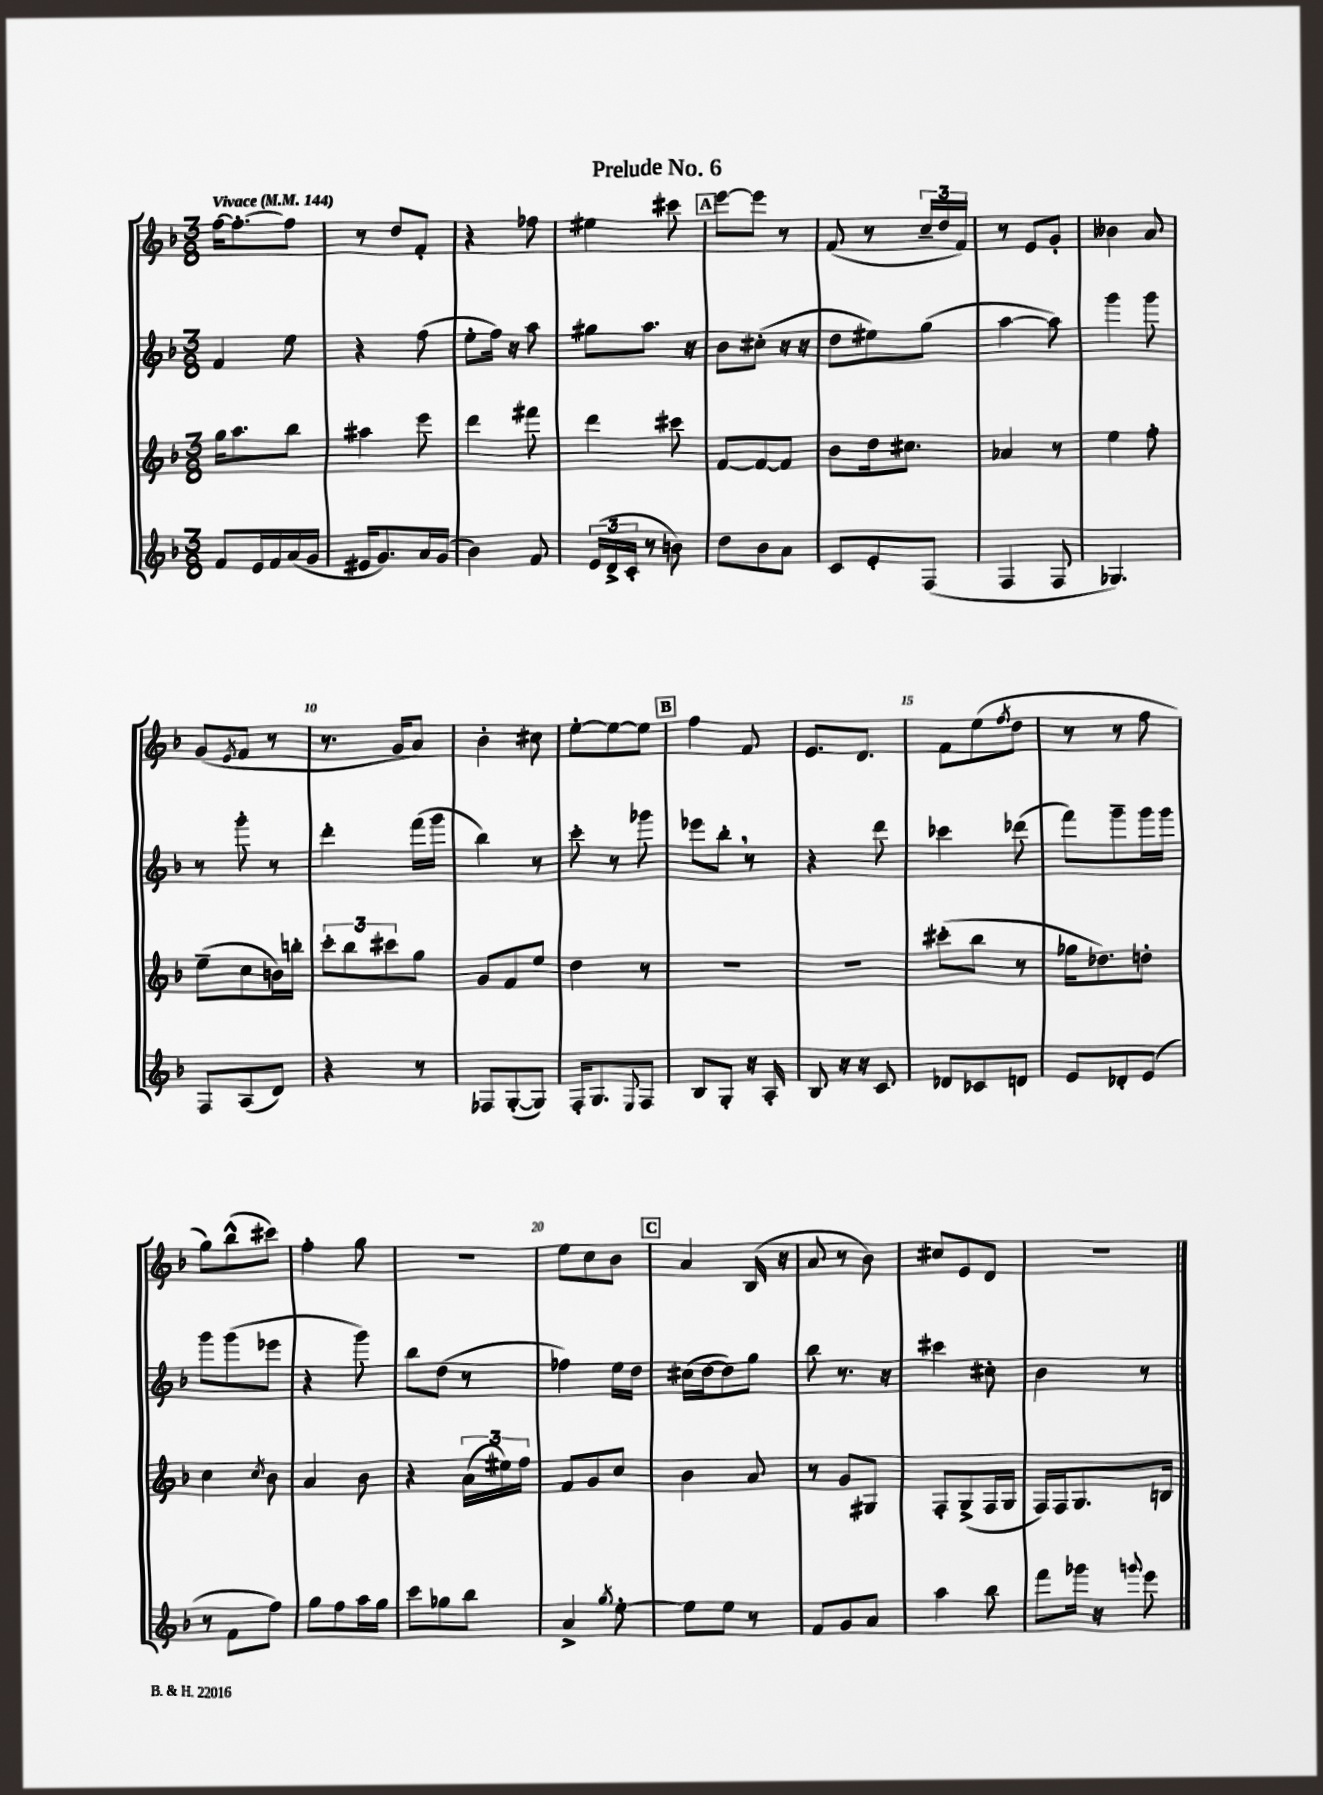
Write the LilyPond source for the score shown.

\header { title = "Prelude No. 6" }
<<
\new StaffGroup <<
\new Staff = "s0" {
    \clef treble \key f \major \numericTimeSignature \time 3/8 \tempo "Vivace" 4 = 144
    f''16~ f''8.~-. f''8 |
    r8 d''8 f'8-. |
    r4 fes''8 |
    eis''4 cis'''8 |
    \mark \markup { \box "A" } e'''8~ e'''8 r8 |
    f'8( r8 \tuplet 3/2 { c''16-- d''16 f'16) } |
    r8 e'8 g'8-. |
    beses'4 a'8 |
    g'8( \acciaccatura { e'8 } f'8 r8 |
    r8. g'16 a'8) |
    bes'4-. cis''8 |
    e''8~-. e''8~ e''8 |
    \mark \markup { \box "B" } f''4 f'8 |
    e'8. d'8. |
    f'8 e''8( \acciaccatura { f''8 } d''8 |
    r8 r8 f''8 |
    g''8) bes''8-^( cis'''8) |
    f''4-. g''8 |
    R4. |
    e''8 c''8 bes'8 |
    \mark \markup { \box "C" } a'4 bes16( r16 |
    a'8 r8 bes'8) |
    cis''8 e'8 d'8 |
    R4. \bar "|." |
}
\new Staff = "s1" {
    \clef treble \key f \major \numericTimeSignature \time 3/8
    f'4 e''8 |
    r4 f''8( |
    e''8-. f''16) r16 a''8 |
    gis''8 a''8. r16 |
    \mark \markup { \box "A" } bes'8 cis''8-.( r16 r16 |
    d''8 eis''8) g''8( |
    a''4~ a''8) |
    g'''4 g'''8 |
    r8 g'''8-. r8 |
    d'''4-. f'''16( g'''16 |
    bes''4) r8 |
    c'''8-. r8 ges'''8 |
    \mark \markup { \box "B" } ees'''8 bes''8-. \breathe r8 |
    r4 d'''8 |
    ces'''4 des'''8( |
    f'''8) g'''8-- g'''16 g'''16 |
    g'''8 g'''8( ees'''8 |
    r4 g'''8) |
    bes''8 d''8( r8 |
    fes''4) e''16 d''16 |
    \mark \markup { \box "C" } cis''16( d''16~ d''8) g''8 |
    bes''8 r8. r16 |
    cis'''4 cis''8-. |
    bes'4 r8 \bar "|." |
}
\new Staff = "s2" {
    \clef treble \key f \major \numericTimeSignature \time 3/8
    g''16 a''8. bes''8 |
    ais''4 e'''8 |
    d'''4 fis'''8 |
    d'''4 cis'''8 |
    \mark \markup { \box "A" } f'8~ f'8~ f'8 |
    bes'8 d''16 cis''8. |
    aes'4 r8 |
    e''4 f''8-. |
    e''8--( c''8 b'16) b''16-. |
    \tuplet 3/2 { c'''8-. bes''8 cis'''8 } g''8 |
    g'8 f'8 e''8 |
    d''4 r8 |
    \mark \markup { \box "B" } R4. |
    R4. |
    cis'''8-.( bes''8 r8 |
    ges''16 des''8.) d''8-. |
    c''4 \acciaccatura { c''8 } bes'8 |
    a'4 bes'8 |
    r4 \tuplet 3/2 { a'16( eis''16) f''16 } |
    f'8 g'8 c''8 |
    \mark \markup { \box "C" } bes'4 a'8 |
    r8 g'8 gis8 |
    f8-. g8->( f16 g16 |
    f16) f16 g8. b16 \bar "|." |
}
\new Staff = "s3" {
    \clef treble \key f \major \numericTimeSignature \time 3/8
    f'8 e'16 f'16 a'16( g'16 |
    eis'16 g'8.) a'16 g'16( |
    bes'4) f'8 |
    \tuplet 3/2 { e'16( d'16-> c'16-. } r8 b'8) |
    \mark \markup { \box "A" } d''8 bes'8 a'8 |
    c'8 e'8-. f8( |
    f4 f8 |
    ges4.) |
    f8 a8( d'8) |
    r4 r8 |
    fes8 g8~-.( g8) |
    f16-. g8. \appoggiatura { e8 } f8 |
    \mark \markup { \box "B" } bes8 g8-. r16 a16-. |
    bes8 r16 r16 c'8 |
    des'8 ces'8 d'8 |
    e'8 des'8-. e'8( |
    r8 f'8 f''8) |
    g''8 f''8 a''16 g''16 |
    c'''8 ges''8 bes''8 |
    a'4-> \acciaccatura { g''8 } e''8~-. |
    \mark \markup { \box "C" } e''8 e''8 r8 |
    f'8 g'8 a'8 |
    a''4 bes''8 |
    f'''8 ges'''16 r16 \appoggiatura { g'''8 } e'''8 \bar "|." |
}
>>
>>
\layout { \context { \Score \override BarNumber.break-visibility = ##(#f #t #t) barNumberVisibility = #(every-nth-bar-number-visible 5) } }
